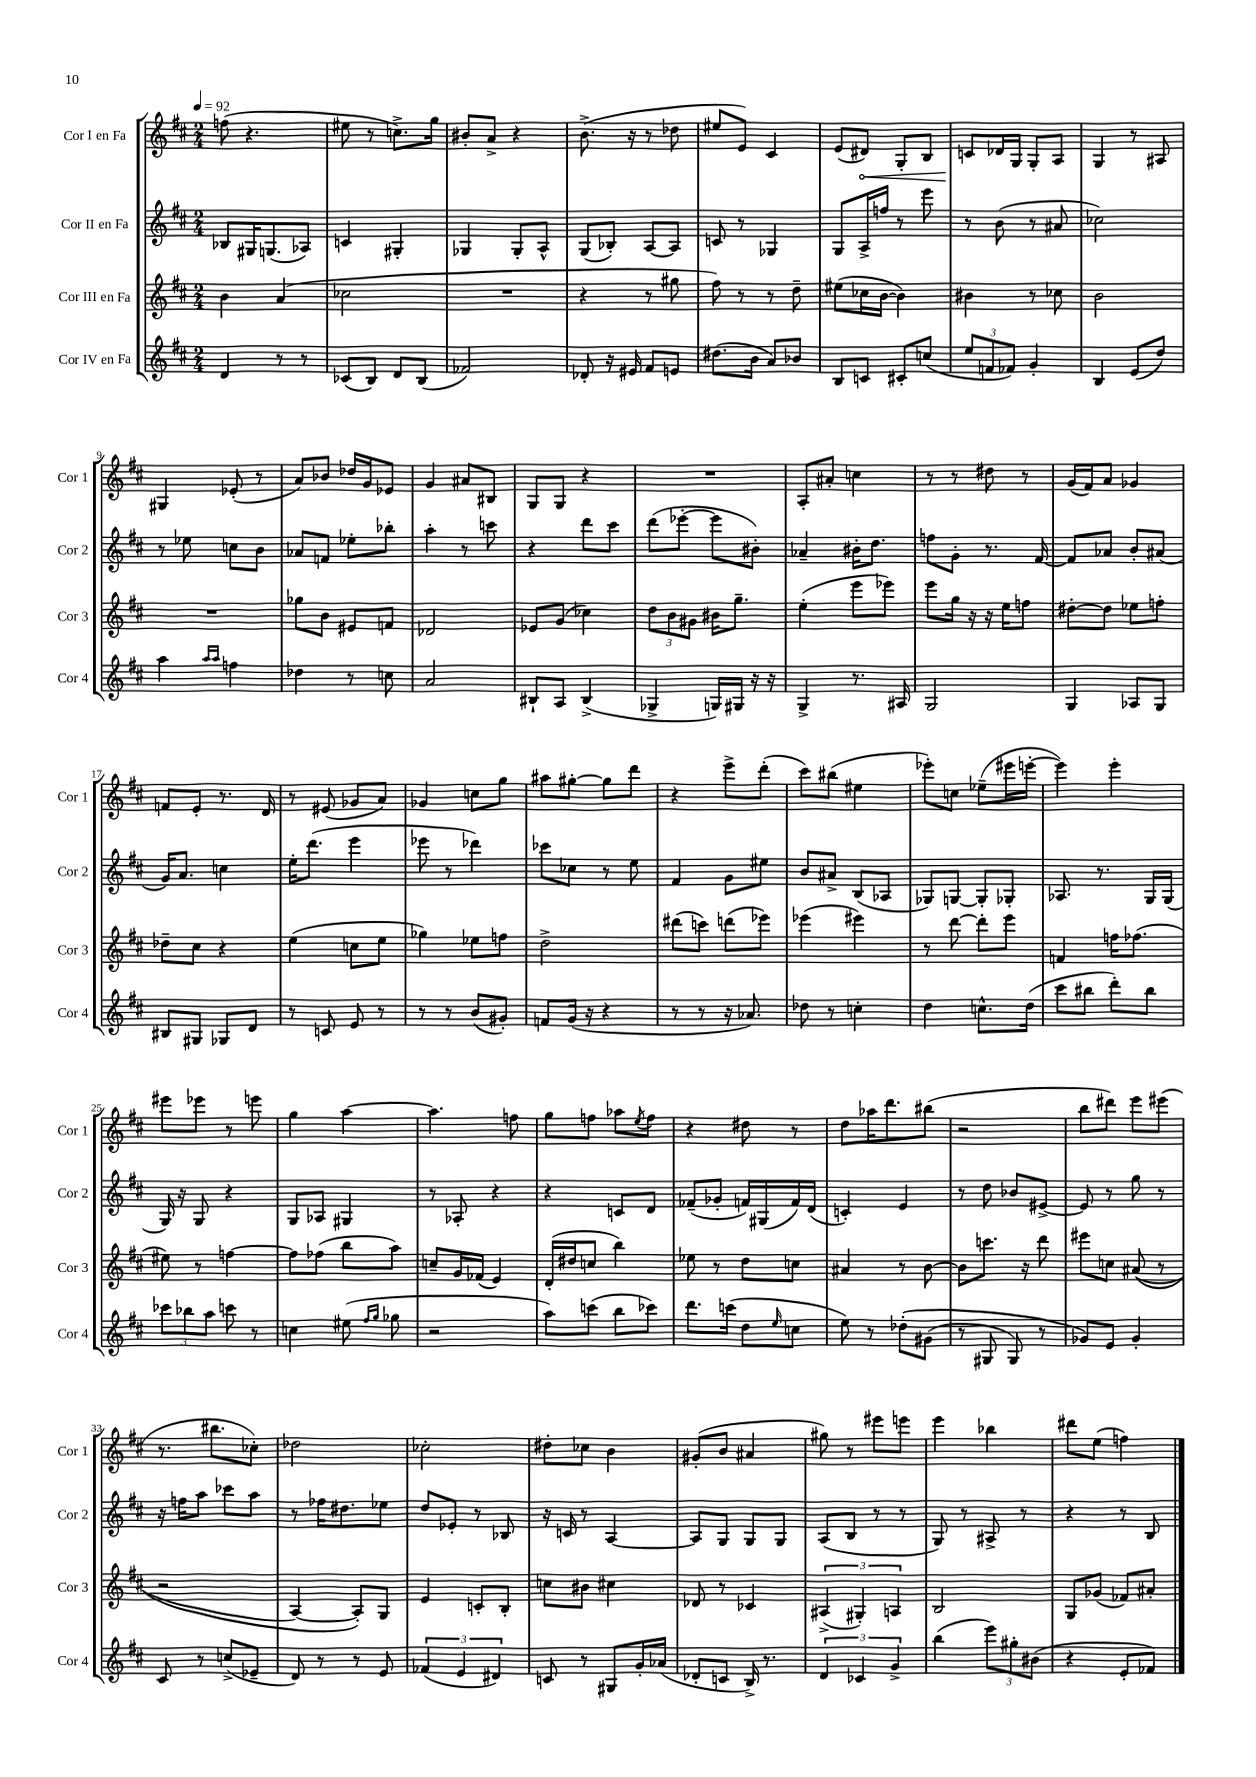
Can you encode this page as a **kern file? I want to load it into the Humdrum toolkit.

**kern	**kern	**kern	**kern
*staff4	*staff3	*staff2	*staff1
*clefG2	*clefG2	*clefG2	*clefG2
*k[f#c#]	*k[f#c#]	*k[f#c#]	*k[f#c#]
*M2/4	*M2/4	*M2/4	*M2/4
*MM92	*MM92	*MM92	*MM92
4d	4b	8B-	(8ff
.	.	16G#	4.r
.	.	(8.G	.
8r	(4a	.	.
8r	.	8A-)	.
=	=	=	=
(8c-	2cc-	4c	8ee#
8B)	.	.	8r
8d	.	4G#'	8.cc^)
(8B	.	.	.
.	.	.	16gg
=	=	=	=
2f-)	2r	4G-	8b#'
.	.	.	8a^
.	.	8G-'	4r
.	.	8A^^	.
=	=	=	=
8d-'	4r	(8G	(8.b^
16r	.	8B-')	.
16e#	.	.	16r
8f#	8r	[8A	8r
8e	8gg#	8A]	8dd-
=	=	=	=
(8.dd#	8ff#)	8c	8ee#
.	8r	8r	8e)
16b	.	.	.
8a)	8r	4G-	4c#
8b-	8dd~	.	.
=	=	=	=
8B	(8ee#	8G	(8e
8c	16cc-	16A^	8d#)
.	[16b	16ff	.
8c#'	4b])	8r	8G'
(8cc	.	8eee	8B
=	=	=	=
12ee	4b#	8r	8c
12f	.	.	.
.	.	(8b	16d-
12f-)	.	.	.
.	.	.	16G
4g'	8r	8r	8G'
.	8cc-	8a#	8A
=	=	=	=
4B	2b	2cc-)	4G
(8e	.	.	8r
8dd)	.	.	8A#
=	=	=	=
4aa	2r	8r	4G#
.	.	8ee-	.
16qqaa	.	.	.
16qqaa	.	.	.
4ff	.	8cc	(8e-'
.	.	8b	8r
=	=	=	=
4dd-	8gg-	8a-	8a)
.	8b	8f	8b-
8r	8e#	8ee-'	16dd-
.	.	.	16g
8cc	8f	8bb-'	8e-
=	=	=	=
2a	2d-	4aa'	4g
.	.	8r	8a#
.	.	8ccc	8B#
=	=	=	=
8B#`	8e-	4r	8G
8A	(8g	.	8G
(4B#^	4cc-)	8ddd	4r
.	.	8ccc#	.
=	=	=	=
4G-^	12dd	(8ddd	2r
.	12b	.	.
.	.	[8eee-'	.
.	12g#	.	.
16G)	16b#	8eee-]	.
16G#	8.gg~	.	.
16r	.	8b#')	.
16r	.	.	.
=	=	=	=
4G^	(4ee'	4a-~	8A'
.	.	.	8a#'
8.r	8eee	16b#'	4cc
.	.	8.dd	.
.	8eee-)	.	.
16A#	.	.	.
=	=	=	=
2G	8eee	8ff	8r
.	16gg	8g'	8r
.	16r	.	.
.	16r	8.r	8dd#
.	16ee	.	.
.	8ff	.	8r
.	.	[16f#	.
=	=	=	=
4G	[8dd#'	8f#]	(16g
.	.	.	16f#)
.	8dd#]	8a-	8a
8A-	8ee-	8b'	4g-
8G	8ff'	(8a#	.
=	=	=	=
8B#	8dd-~	16g)	8f
.	.	8.a	.
8G#	8cc#	.	8e'
8G-	4r	4cc	8.r
8d	.	.	.
.	.	.	16d
=	=	=	=
8r	(4ee	16ee'	8r
.	.	(8.ddd	.
8c	.	.	(8e#
8e	8cc	4eee	8g-
8r	8ee	.	8a)
=	=	=	=
8r	4gg-)	8eee-	4g-
8r	.	8r	.
(8b	8ee-	4ddd-)	8cc
8g#')	8ff	.	8gg
=	=	=	=
8f	2dd^	8ccc-	8aa#
(16g	.	8cc-	[8gg#'
16r	.	.	.
4r	.	8r	8gg#]
.	.	8ee	8ddd
=	=	=	=
8r	(8ddd#	4f#	4r
8r	8ccc)	.	.
16r	(8ddd	8g	8eee^
8.a-)	.	.	.
.	8eee-)	8ee#	(8ddd'
=	=	=	=
8dd-	(4eee-	8b	8ccc#)
8r	.	8a#^	(8bb#
4cc'	4eee#)	(8B	4ee#
.	.	8A-	.
=	=	=	=
4dd	8r	8G-)	8eee-')
.	[8ddd	[8G	8cc
8.cc^^	8ddd']	8G']	(8ee-~
.	8eee	8G-'	16eee#
(16dd	.	.	[16eee'
=	=	=	=
8ccc#	4f	8.A-	4eee])
8bb#	.	.	.
.	.	8.r	.
8ddd')	16ff	.	4eee'
.	(8.ff-	.	.
8bb#	.	16G	.
.	.	(16G	.
=	=	=	=
12ccc-	8ee#)	16G)	8eee#
.	.	16r	.
12bb-	.	.	.
.	8r	8G	8eee-
12aa	.	.	.
8ccc	[4ff	4r	8r
8r	.	.	8eee
=	=	=	=
4cc	8ff]	8G	4gg
.	(8ff-	8A-	.
(8ee#	8bb	4G#	[4aa
16qqff#	.	.	.
16qqgg	.	.	.
8gg-	8aa)	.	.
=	=	=	=
2r	8cc~	8r	4.aa]
.	16g	8A-'	.
.	(16f-	.	.
.	4e)	4r	.
.	.	.	8ff
=	=	=	=
8aa)	(16d'	4r	8gg
.	16dd#	.	.
(8ccc	8cc	.	8ff
8bb	4bb)	8c	8aa-
.	.	.	8qee
8ccc-)	.	8d	8ff
=	=	=	=
8.ddd	8ee-	(8f-~	4r
.	8r	8g-'	.
(16ccc	.	.	.
8dd	8dd	16f)	8dd#
.	.	(16G#	.
16qqee	.	.	.
8cc	8cc	16f)	8r
.	.	(16d	.
=	=	=	=
8ee)	4a#	4c')	8dd
8r	.	.	16aa-
.	.	.	8.ddd
&(8dd-'	8r	4e	.
(8g#	[8b	.	(8bb#
=	=	=	=
8r	8b]	8r	2r
8G#	8.ccc	8dd	.
8G#)	.	8b-	.
.	16r	.	.
8r	8ddd	[8e#^	.
=	=	=	=
8g-&)	8eee#	8e#]	8bb
8e	8cc	8r	8ddd#)
4g-'	&((8a#	8gg	8eee
.	8r	8r	(8eee#
=	=	=	=
8c#	2r	16r	8.r
.	.	16ff	.
8r	.	8aa	.
.	.	.	8.bb#
(8cc^	.	8ccc-	.
8e-~	.	8aa	8cc-')
=	=	=	=
8d)	[4A)	8r	2dd-
8r	.	16ff-	.
.	.	8.dd#	.
8r	8A']&)	.	.
8e	8G	8ee-	.
=	=	=	=
(6f-	4e	8dd	2cc-'
.	.	8e-'	.
6e	.	.	.
.	8c'	8r	.
6d#)	.	.	.
.	8B'	8B-	.
=	=	=	=
8c	8cc	16r	8dd#'
.	.	16c	.
8r	8b#	8r	8cc-
8G#	4cc#	[4A	4b
16g'	.	.	.
(16a-	.	.	.
=	=	=	=
8d-'	8d-	8A]	(8g#'
8c	8r	8G	8b
16B^)	4c-	8G	4a#
8.r	.	.	.
.	.	8G	.
=	=	=	=
6d	(6A#^	(8A	8gg#)
.	.	8B	8r
6c-	6G#')	.	.
.	.	8r	8eee#
6g^	6A	.	.
.	.	8r	8eee
=	=	=	=
(4bb	2B	8G)	4eee
.	.	8r	.
12eee)	.	8A#^	4bb-
12gg#'	.	.	.
.	.	8r	.
(12b#	.	.	.
=	=	=	=
4r	8G	4r	8ddd#
.	(8g-	.	(8ee
8e'	8f-)	8r	4ff)
8f-)	8a#'	8B	.
==	==	==	==
*-	*-	*-	*-
